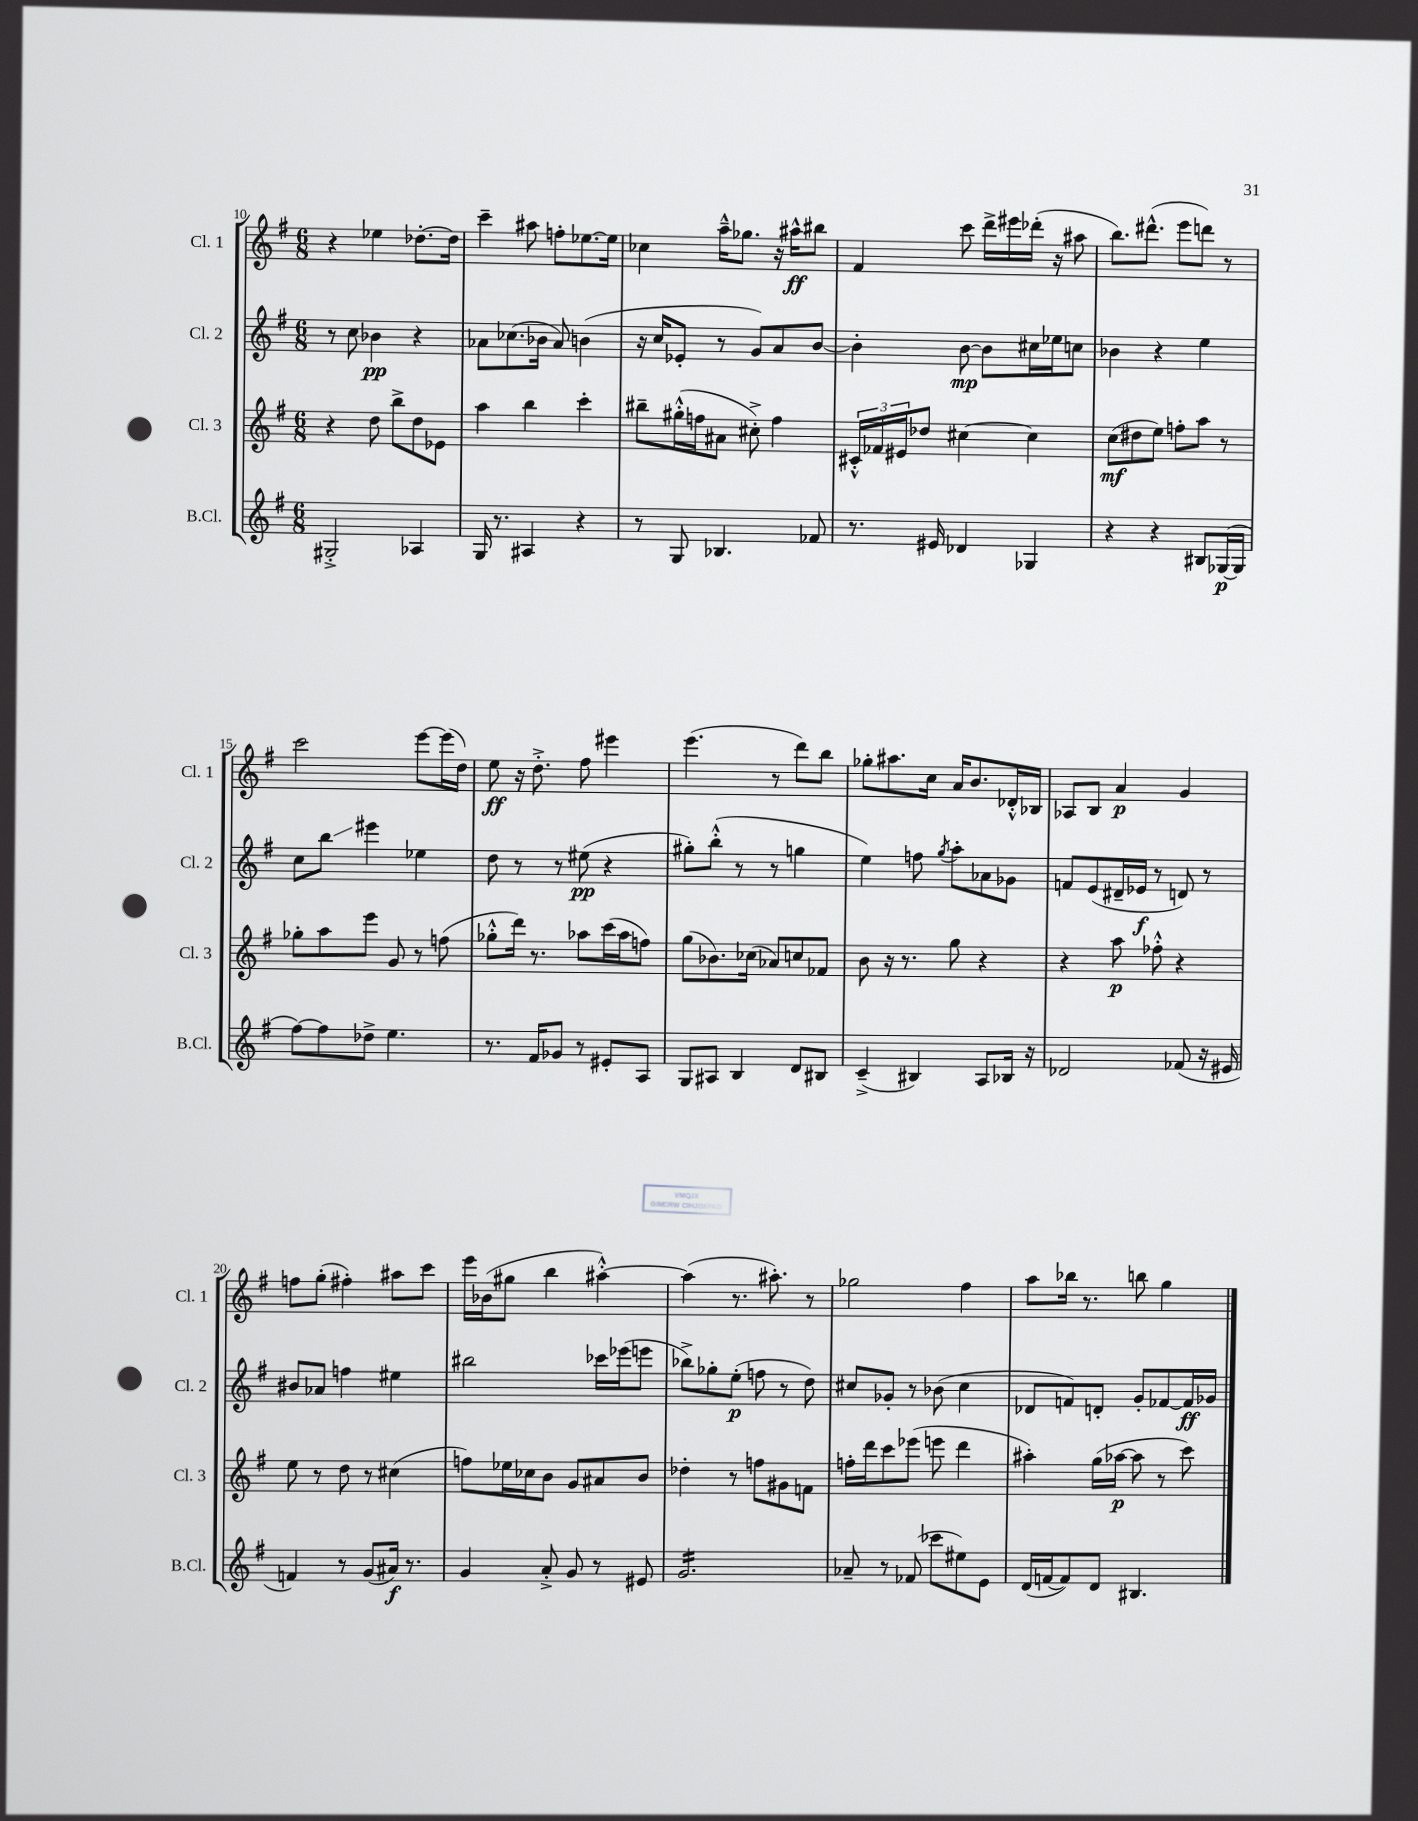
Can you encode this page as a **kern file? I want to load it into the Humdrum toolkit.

**kern	**kern	**kern	**kern
*staff4	*staff3	*staff2	*staff1
*clefG2	*clefG2	*clefG2	*clefG2
*k[f#]	*k[f#]	*k[f#]	*k[f#]
*M6/8	*M6/8	*M6/8	*M6/8
2G#'^	4r	8r	4r
.	.	8cc	.
.	8dd	4b-	4ee-
.	8bb^	.	.
4A-	8dd	4r	[8.dd-'
.	8e-	.	.
.	.	.	16dd-]
=	=	=	=
16G	4aa	8a-	4ccc~
8.r	.	.	.
.	.	(8.cc-	.
4A#	4bb	.	8aa#
.	.	16b-	.
.	.	8a-)	8ff'
4r	4ccc'	(4b	[8.ee-
.	.	.	16ee-]
=	=	=	=
8r	8bb#~	16r	4cc-
.	.	16cc	.
8G	(16gg#'^^	8e-'	.
.	16ff	.	.
4.B-	8a#	8r	16aa~^^
.	.	.	8.gg-
.	8cc#'^)	8g)	.
.	4ff	8a	16r
.	.	.	16aa#^^
8f-	.	[8b	8bb#
=	=	=	=
8.r	24c#'^^	4b']	4f#
.	24f-	.	.
.	24e#	.	.
.	8dd-	.	.
16e#	.	.	.
4d-	[4cc#	[8b	8ccc
.	.	8b]	16ddd^
.	.	.	16eee#
4G-	4cc#]	16cc#	(16ddd-'
.	.	16ee-	16r
.	.	8cc	8aa#
=	=	=	=
4r	(8cc	4b-	8.bb)
.	8dd#	.	.
.	.	.	(8.ddd#^^
4r	8ee)	4r	.
.	8ff'	.	8eee
8B#	8aa	4ee	8ddd)
([16G-	8r	.	8r
16G-]	.	.	.
=	=	=	=
[8ff#)	8gg-'	8cc	2ccc
8ff#]	8aa	8bb	.
8dd-^	8eee	4eee#	.
4.ee	8g	.	.
.	8r	4ee-	[8eee
.	(8ff	.	(16eee]
.	.	.	16dd)
=	=	=	=
8.r	8gg-'^^	8dd	8ee
.	16ddd)	8r	16r
16f#	8.r	.	8.dd'^
8g-	.	8r	.
8r	8aa-	(8ee#	8ff#
8e#'	(16ccc	4r	4eee#
.	16aa-	.	.
8A	8ff)	.	.
=	=	=	=
8G	(8gg	8gg#')	(4.eee
8A#	8.b-)	(8bb'^^	.
4B	.	8r	.
.	(16cc-	.	.
.	8a-)	8r	8r
8d	8cc	4gg	8ddd)
8B#	8f-	.	8bb
=	=	=	=
(4c~^	8b	4ee)	8gg-'
.	16r	.	8.aa#
.	8.r	.	.
4B#)	.	8ff	.
.	.	.	16cc
.	.	8qgg	.
.	8gg	8aa'	16a
.	.	.	8.b
8A	4r	8a-	.
16B-	.	8g-	16d-'^^
16r	.	.	16B-
=	=	=	=
2d-	4r	8f	8A-
.	.	(8e	8B
.	8aa	16d#~	4a
.	.	16e-	.
.	8ff-'^^	8r	.
(8f-	4r	8d)	4g
16r	.	8r	.
16e#	.	.	.
=	=	=	=
4f)	8ee	8b#	8ff
.	8r	8a-	(8gg'
8r	8dd	4ff	4ff#')
(8g	8r	.	.
16a#)	(4cc#	4ee#	8aa#
8.r	.	.	.
.	.	.	8ccc
=	=	=	=
4g	8ff)	2bb#	16eee
.	.	.	(16b-
.	16ee-	.	8gg#
.	16cc-	.	.
8a'^	8b	.	4bb
8g	8g	.	.
8r	8a#	16ccc-	[4aa#'^^)
.	.	(16eee-	.
8e#	8b	8eee	.
=	=	=	=
2.g	4dd-'	8bb-^)	(4aa#]
.	.	8gg-'	.
.	8r	(8ee'	8.r
.	8ff	8ff	.
.	.	.	8.aa#')
.	8g#	8r	.
.	8f	8dd)	8r
=	=	=	=
8a-~	16ff'	8cc#	2gg-
.	16ddd	.	.
8r	8ccc	8g-'	.
(8f-	(8eee-	8r	.
8ccc-	8eee	(8b-	.
8ee#)	4ddd	4cc#	4ff#
8e	.	.	.
=	=	=	=
(16d	4aa#')	8d-	8aa
[16f	.	.	.
8f])	.	8f)	16bb-
.	.	.	8.r
8d	(16gg	8d'	.
.	[16aa-	.	.
4.B#	8aa-]	8g'	8bb
.	8r	[8f-	4gg
.	8ccc)	16f-]	.
.	.	16g-	.
==	==	==	==
*-	*-	*-	*-
